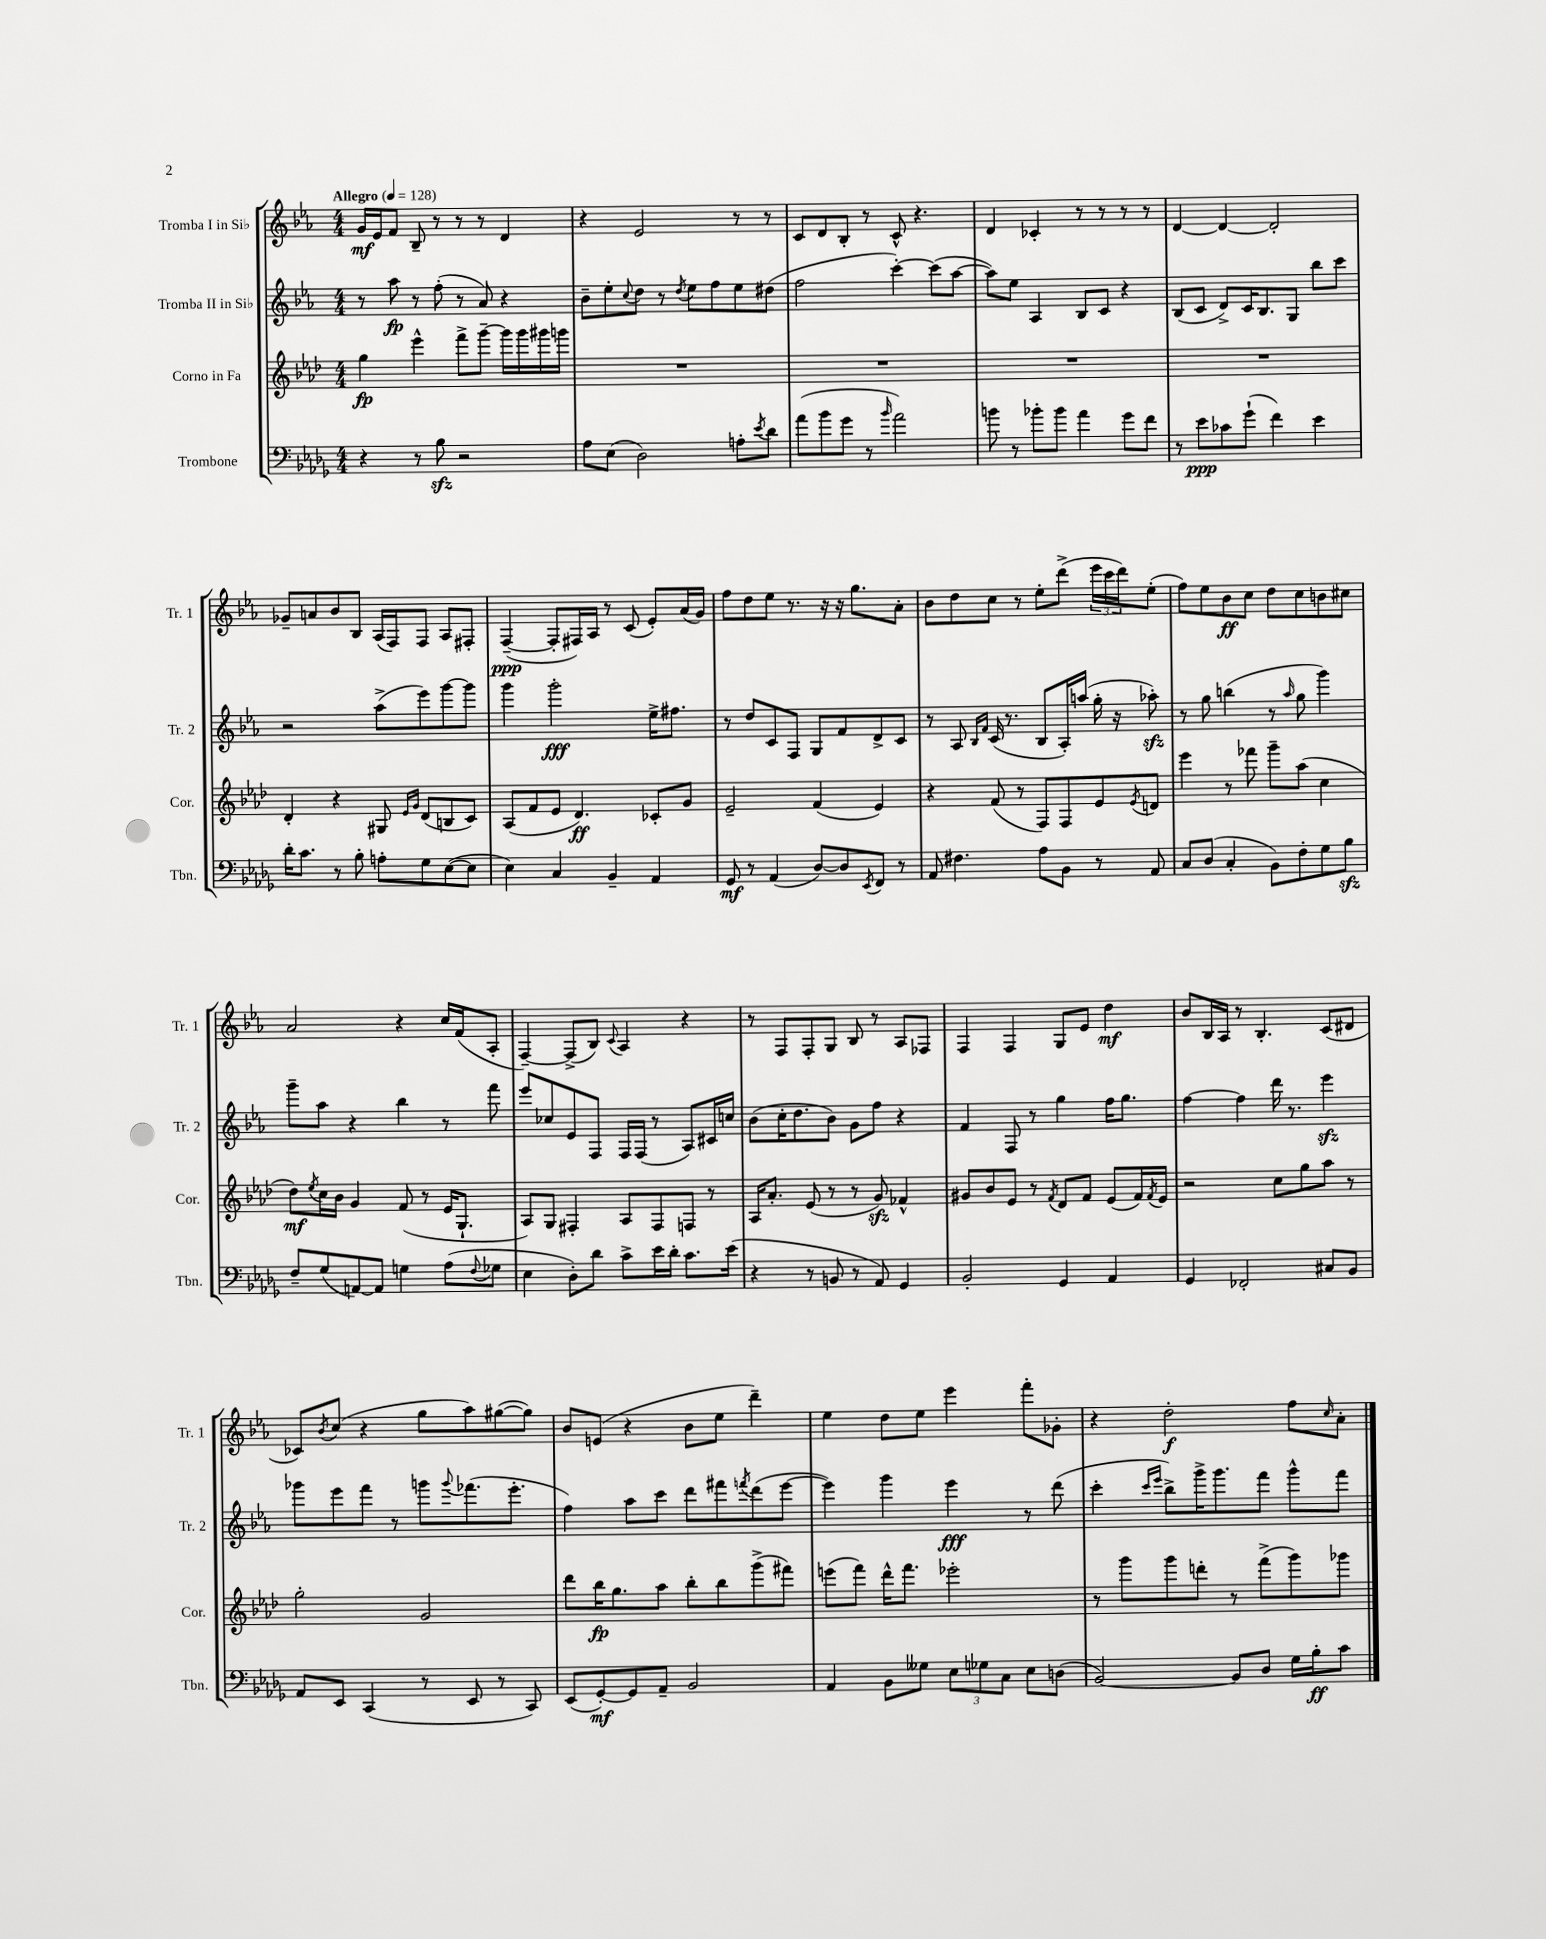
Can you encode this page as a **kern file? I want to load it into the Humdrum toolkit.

**kern	**kern	**kern	**kern
*staff4	*staff3	*staff2	*staff1
*clefF4	*clefG2	*clefG2	*clefG2
*k[b-e-a-d-g-]	*k[b-e-a-d-]	*k[b-e-a-]	*k[b-e-a-]
*M4/4	*M4/4	*M4/4	*M4/4
*MM128	*MM128	*MM128	*MM128
4r	4gg	8r	16g
.	.	.	16e-
.	.	8aa-	8f
8r	4eee-^^	8r	8B-~
8B-	.	(8ff'	8r
2r	8fff^	8r	8r
.	[8ggg~	8a-)	8r
.	16ggg]	4r	4d
.	16ggg	.	.
.	16ggg#	.	.
.	16ggg	.	.
=	=	=	=
8A-	1r	8b-~	4r
(8E-	.	8ee-'	.
.	.	8qqcc	.
2D-)	.	8dd	2e-
.	.	8r	.
.	.	8qdd	.
.	.	8ee-	.
.	.	8ff	.
8A'	.	8ee-	8r
8qe-	.	.	.
8d-	.	(8dd#	8r
=	=	=	=
(8a-	1r	2ff	8c
8b-	.	.	8d
8g-	.	.	8B-'
8r	.	.	8r
16qqb-	.	.	.
2a-)	.	[4ccc')	8c^^
.	.	.	4.r
.	.	(8ccc]	.
.	.	[8aa-	.
=	=	=	=
8b	1r	8aa-])	4d
8r	.	8ee-	.
8b-'	.	4A-	4c-'
8b-	.	.	.
4a-	.	8B-	8r
.	.	8c	8r
8g-	.	4r	8r
8f	.	.	8r
=	=	=	=
8r	1r	(8B-	[4d
8e-	.	8c	.
8c-	.	8d^)	4d_
(8g-`	.	16c	.
.	.	8.B-	.
4f)	.	.	2d']
.	.	8G	.
4e-	.	8bb-	.
.	.	8ccc	.
=	=	=	=
16d-'	4d-'	2r	8g-~
8.c	.	.	.
.	.	.	8a
8r	4r	.	8b-
8B-'	.	.	8B-
8A'	8G#	(8aa-^	(16A-
.	.	.	16F)
.	16qqe-	.	.
.	16qqg	.	.
8G-	(8d-	8eee-)	8F
([8E-	8B	[8ggg	8A-
8E-]	8c)	8ggg]	8F#'
=	=	=	=
4E-)	(8A-	4ggg	([4F~
.	8f	.	.
4C	8e-	2ggg'	8F']
.	4.d-)	.	16F#)
.	.	.	16A-
4BB-~	.	.	8r
.	.	.	(8c
4AA-	8c-'	16ee-^	8e-')
.	.	8.ff#	.
.	8g	.	(16a-
.	.	.	16g)
=	=	=	=
8GG-	2e-~	8r	8ff
8r	.	8dd	8dd
(4AA-	.	8c	8ee-
.	.	8F	8.r
[8D-)	(4f	8G	.
.	.	.	16r
8D-]	.	8f	16r
.	.	.	8.gg
8qEE-	.	.	.
8FF	4e-)	8d^	.
8r	.	8c	8a-'
=	=	=	=
8AA-	4r	8r	8b-
4.F#	.	8A-	8dd
.	.	16qqB-	.
.	.	16qqf	.
.	(8f	(16c	8cc
.	.	8.r	.
.	8r	.	8r
8A-	8F)	8B-	8ee-'
8BB-	8F	16A-')	(8ddd^
.	.	(16aa	.
8r	8e-	16gg'	24eee-
.	.	.	24ccc
.	.	16r	.
.	.	.	24ddd)
.	8qe-	.	.
8AA-	8d	8aa-')	(8ee-'
=	=	=	=
8C	4eee-	8r	8ff)
(8D-	.	8gg	8ee-
4C'	8r	(4bb	8b-
.	8fff-	.	8cc
8BB-)	8ggg~	8r	8dd
.	.	16qqaa-	.
8F'	(8aa-	8gg	8cc
8G-	4cc	4ggg)	8b
8B-	.	.	8cc#
=	=	=	=
8F~	8dd-)	8ggg~	2a-
.	8qee-	.	.
(8G-	16cc	8aa-	.
.	16b-	.	.
[8AA)	4g	4r	.
8AA]	.	.	.
4G	(8f	4bb-	4r
.	8r	.	.
(8A-	16e-	8r	16cc
.	8.G`	.	(16f
8qqF	.	.	.
8G-	.	8fff	8A-'
=	=	=	=
4E-	8A-)	8eee-	[4F~)
.	8G	8cc-	.
8D-')	4F#'	8e-	(8F^]
8d-	.	8F	8B-)
.	.	.	8qqc
8c^	8A-	16F	4A-
.	.	(16F	.
16e-	8F#	8r	.
16d-'	.	.	.
8.c	8F	8A-)	4r
.	8r	16c#	.
(16e-	.	16cc	.
=	=	=	=
4r	16A-	(8b-	8r
.	8.a-'	.	.
.	.	16cc'	8F
.	.	8.dd	.
8r	(8e-	.	8F'
8BB	8r	8b-)	8G
8r	8r	8g	8B-
8AA-)	8g)	8ff	8r
4GG-	4f-^^	4r	8A-
.	.	.	8F-
=	=	=	=
2BB-'	8g#	4f	4F
.	8b-	.	.
.	8e-	8F	4F
.	8r	8r	.
.	8qf	.	.
4GG-	8d-	4gg	8G
.	8f	.	8e-
4AA-	(8e-	16ff	4dd
.	.	8.gg	.
.	16f)	.	.
.	8qf	.	.
.	16e-	.	.
=	=	=	=
4GG-	2r	[4ff	8b-
.	.	.	16B-
.	.	.	16A-
2FF-'	.	4ff]	8r
.	.	.	4.B-'
.	8cc	16ddd	.
.	.	8.r	.
.	8gg	.	.
8C#	8aa-	4eee-	(8c
8BB-	8r	.	8d#
=	=	=	=
8AA-	2gg'	8ggg-	8c-)
.	.	.	8qb-
8EE-	.	8eee-	(8cc
(4CC	.	8fff	4r
.	.	8r	.
8r	2g	8ggg	8gg
.	.	8qqggg	.
8EE-	.	(8.fff-	8aa-)
8r	.	.	([8gg#
.	.	8.eee-'	.
8CC)	.	.	8gg#])
=	=	=	=
(8EE-	8ddd-	4ff)	8b-
[8GG-')	16bb-	.	(8e
.	8.gg	.	.
8GG-]	.	8aa-	4r
8AA-~	8aa-	8ccc	.
2BB-	8bb-'	8ddd	8b-
.	8bb-	8fff#	8ee-
.	.	8qfff	.
.	(8ggg^	(8ddd	4ddd~)
.	8fff#)	[8eee-	.
=	=	=	=
4AA-	(8eee	4eee-])	4ee-
.	8fff)	.	.
8BB-	16ddd-^^	4ggg	8dd
.	8.fff	.	.
8G--	.	.	8ee-
12E-	2eee-'	4eee-	4eee-
12G-	.	.	.
12C	.	.	.
8E-	.	8r	8fff'
(8D	.	(8ddd	8g-'
=	=	=	=
[2BB-)	8r	4ccc'	4r
.	8ggg	.	.
.	.	16qqccc	.
.	.	16qqeee-	.
.	8ggg	8bb-^)	2dd'
.	8ddd'	16ggg^	.
.	.	8.ggg	.
8BB-]	8r	.	.
8D-	(8fff^	8fff	.
16G-	8ggg)	8ggg^^	8ff
16B-'	.	.	.
.	.	.	16qqcc
8c	8ggg-	8fff	8a-'
==	==	==	==
*-	*-	*-	*-
